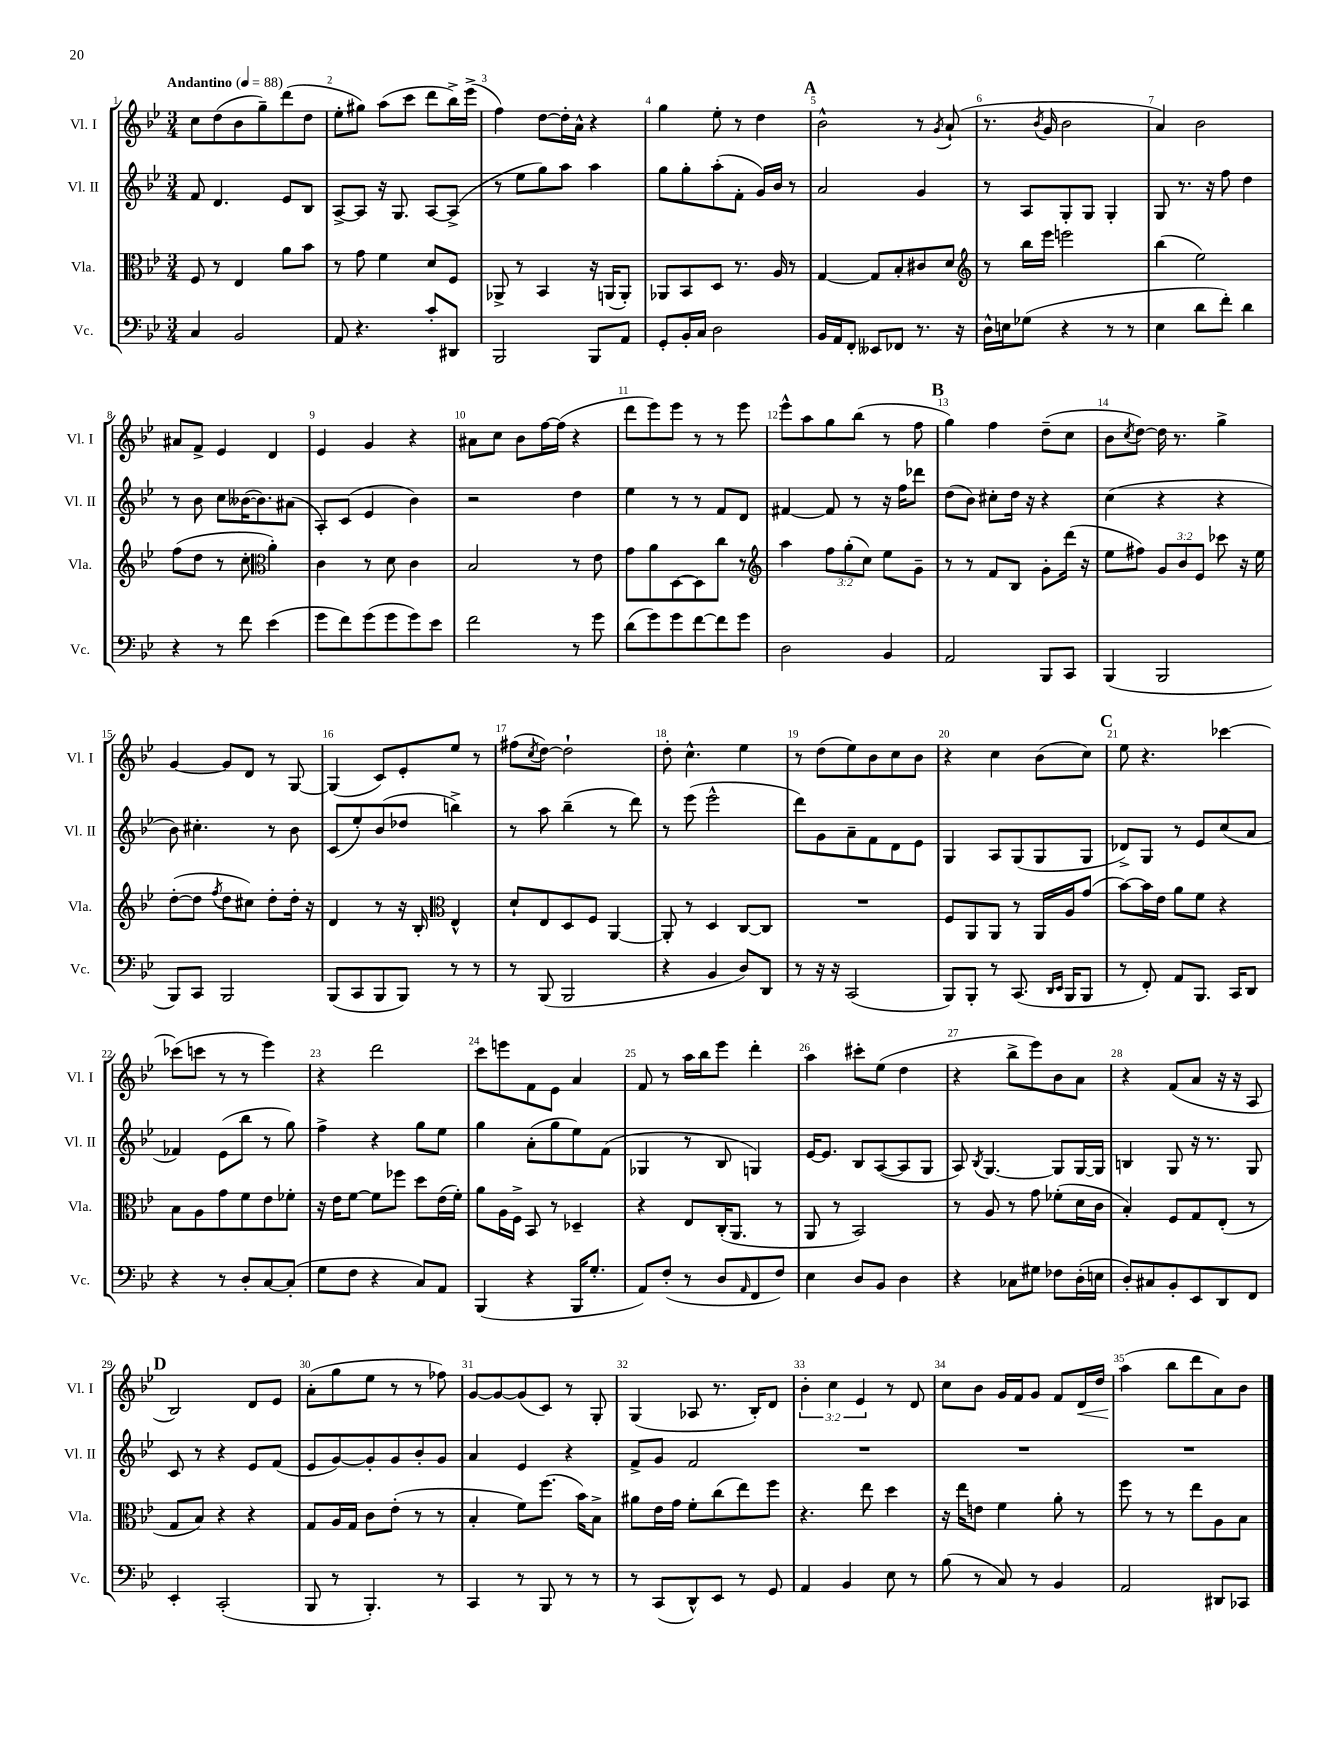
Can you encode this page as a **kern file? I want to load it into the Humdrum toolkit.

**kern	**kern	**kern	**kern	**dynam
*part4	*part3	*part2	*part1	*part1
*staff4	*staff3	*staff2	*staff1	*staff1
*I"Vc.	*I"Vla.	*I"Vl. II	*I"Vl. I	*
*I'Vc.	*I'Vla.	*I'Vl. II	*I'Vl. I	*
*clefF4	*clefC3	*clefG2	*clefG2	*
*k[b-e-]	*k[b-e-]	*k[b-e-]	*k[b-e-]	*
*M3/4	*M3/4	*M3/4	*M3/4	*
*MM88	*MM88	*MM88	*MM88	*
=1	=1	=1	=1	=1
!	!	!	!LO:TX:a:B:t=Andantino	!
4C/	8F/	8f/	8cc\L	.
.	8r	4.d/	(8dd\	.
2BB-/	4E-/	.	8b-\	.
.	.	.	8gg~\)	.
.	8a\L	8e-/L	(8ddd\	.
.	8b-\J	8B-/J	8dd\J	.
=2	=2	=2	=2	=2
8AA/	8r	[8A^/L	8ee-'\L	.
4.r	8g\	8A/J]	8gg#X\J)	.
.	4f\	16r	(8aa\L	.
.	.	8.G/	.	.
.	.	.	8ccc\J	.
8c'/L	8d/L	[8A/L	8ddd\L	.
8DD#X/J	8F/J	(8A^/J]	16bb-^\L)	.
.	.	.	(16eee-^\JJ	.
=3	=3	=3	=3	=3
2BBB-/	8AA-X^/	8r	4ff\)	.
.	8r	8ee-\L	.	.
.	4BB-/	8gg\)	[8dd\L	.
.	.	8aa\J	16dd'\L]	.
.	.	.	16a^^\JJ	.
8BBB-/L	16r	4aa\	4r	.
.	(16AAn/KL	.	.	.
8AA/J	8AA'/J)	.	.	.
=4	=4	=4	=4	=4
8GG'/L	8AA-X/L	8gg\L	4gg\	.
16BB-'/L	8BB-/	8gg'\	.	.
16C/JJ	.	.	.	.
2D\	8D/J	(8aa'\	8ee-'\	.
.	8.r	8f'\J	8r	.
.	.	16g/LL)	4dd\	.
.	16A/	16b-/JJ	.	.
.	8r	8r	.	.
!!LO:REH:place=s1:t=A
=5	=5	=5	=5	=5
16BB-/LL	[4G/	2a/	2b-^^\	.
16AA/J	.	.	.	.
8FF'/J	.	.	.	.
8EE--X/L	8G/L]	.	.	.
8FF-X/J	8B-'/	.	.	.
8.r	8c#X/	4g/	8r	.
.	.	.	8qg/	.
.	8d/J	.	(8a`/	.
16r	.	.	.	.
=6	=6	=6	=6	=6
*	*clefG2	*	*	*
16D^^\LL	8r	8r	8.r	.
16En\J	.	.	.	.
(8G-X\J	16bb-\LL	8A/L	.	.
.	.	.	8qb-/	.
.	16eee-\JJ	.	16g/	.
4r	2eeen\	8G'/	2b-\	.
.	.	8G/J	.	.
8r	.	4G'/	.	.
8r	.	.	.	.
=7	=7	=7	=7	=7
4E-\	(4bb-\	8G/	4a/)	.
.	.	8.r	.	.
8d\L	2ee-\)	.	2b-\	.
.	.	16r	.	.
8f'\J)	.	8ff\	.	.
4d\	.	4dd\	.	.
!!LO:LB:g=z
=8	=8	=8	=8	=8
4r	(8ff\L	8r	8a#X/L	.
.	8dd\J	8b-\	8f^/J	.
8r	8r	8cc\L	4e-/	.
8f\	8cc'\	([16b--X\K	.	.
.	.	8.b--\])	.	.
*	*clefC3	*	*	*
(4e-\	4a'\)	.	4d/	.
.	.	(8a#X\J	.	.
=9	=9	=9	=9	=9
8g\L	4c\	8A'/L)	4e-/	.
8f\)	.	(8c/J	.	.
(8g\	8r	4e-/	4g/	.
8g\	8d\	.	.	.
8g\)	4c\	4b-\)	4r	.
8e-\J	.	.	.	.
=10	=10	=10	=10	=10
2f\	2B-/	2r	8a#X\L	.
.	.	.	8cc\J	.
.	.	.	8b-\L	.
.	.	.	[16ff\L	.
.	.	.	(16ff\JJ]	.
8r	8r	4dd\	4r	.
8g\	8e-\	.	.	.
=11	=11	=11	=11	=11
(8d\L	8g\L	4ee-\	8ddd\L	.
8g\)	8a\	.	8eee-\)	.
8g\	[8D\	8r	8eee-\J	.
[8f\	8D\]	8r	8r	.
8f\]	8cc\J	8f/L	8r	.
8g\J	8r	8d/J	8eee-\	.
=12	=12	=12	=12	=12
*	*clefG2	*	*	*
2D\	4aa\	[4f#X/	8eee-^^\L	.
.	.	.	8aa\	.
.	12ff\L	8f#/]	8gg\	.
.	(12gg'\	.	.	.
.	.	8r	(8bb-\J	.
.	12cc\J)	.	.	.
4BB-/	8ee-\L	16r	8r	.
.	.	16ff\KL	.	.
.	8g~\J	8ddd-X\J	8ff\	.
!!LO:REH:place=s1:t=B
=13	=13	=13	=13	=13
2AA/	8r	(8dd\L	4gg\)	.
.	8r	8b-\J)	.	.
.	8f/L	8cc#X'\L	4ff\	.
.	8B-/J	16dd\Jk	.	.
.	.	16r	.	.
8BBB-/L	8g'\L	4r	(8dd~\L	.
8CC/J	(16ddd\Jk	.	8cc\J	.
.	16r	.	.	.
=14	=14	=14	=14	=14
(4BBB-/	8ee-\L	(4cc\	8b-\L	.
.	.	.	8qcc/	.
.	8ff#X\J)	.	[8dd\J)	.
2BBB-/	12g/L	4r	16dd\]	.
.	.	.	8.r	.
.	12b-/	.	.	.
.	12e-/J	.	.	.
.	8ccc-X\	4r	4gg^\	.
.	16r	.	.	.
.	16ee-\	.	.	.
!!LO:LB:g=z
=15	=15	=15	=15	=15
8BBB-/L)	([8dd'\L	8b-\)	[4g/	.
8CC/J	8dd\J]	4.cc#X'\	.	.
.	8qff/	.	.	.
2BBB-/	8dd\L	.	8g/L]	.
.	8cc#X\J)	.	8d/J	.
.	8dd'\L	8r	8r	.
.	16dd'\Jk	8b-\	[8G/	.
.	16r	.	.	.
=16	=16	=16	=16	=16
(8BBB-/L	4d/	(8c/L	(4G/]	.
8CC/	.	8ee-'/)	.	.
8BBB-/	8r	(8b-/	8c/L)	.
8BBB-/J)	16r	8dd-X/J	8e-'/	.
.	16B-'/	.	.	.
*	*clefC3	*	*	*
8r	4E-^^/	4bbn^\)	8ee-/J	.
8r	.	.	8r	.
=17	=17	=17	=17	=17
8r	8d`/L	8r	(8ff#X\L	.
.	.	.	8qcc/	.
(8BBB-/	8E-/	8aa\	[8dd\J)	.
2BBB-/	8D/	(4bb-~\	2dd`\]	.
.	8F/J	.	.	.
.	[4AA/	8r	.	.
.	.	8ddd\)	.	.
=18	=18	=18	=18	=18
4r	8AA'/]	8r	8dd'\	.
.	8r	(8eee-\	4.cc^^\	.
4BB-/	4D/	2eee-^^\	.	.
8D/L)	[8C/L	.	4ee-\	.
8DD/J	8C/J]	.	.	.
=19	=19	=19	=19	=19
8r	2.r	8ddd\L)	8r	.
16r	.	8g\	(8dd\L	.
16r	.	.	.	.
(2CC/	.	8a~\	8ee-\)	.
.	.	8f\	8b-\	.
.	.	8d\	8cc\	.
.	.	8e-\J	8b-\J	.
=20	=20	=20	=20	=20
8BBB-/L)	8F/L	4G/	4r	.
8BBB-'/J	8AA/	.	.	.
8r	8AA/J	8A/L	4cc\	.
(8.CC/	8r	(8G/	.	.
.	16AA/LL	8G/	(8b-\L	.
16qqDD/LL	.	.	.	.
16qqEE-/JJ	.	.	.	.
16BBB-/KL	16A/J	.	.	.
8BBB-/J	(8g/J	8G/J	8cc\J)	.
!!LO:REH:place=s1:t=C
=21	=21	=21	=21	=21
8r	[8b-\L)	8d-X^/L)	8ee-\	.
8FF'/)	16b-\L]	8G/J	4.r	.
.	16e-\JJ	.	.	.
8AA/L	8a\L	8r	.	.
8.BBB-/J	8f\J	8e-/L	.	.
.	4r	(8cc/	[4ccc-X\	.
16CC/KL	.	.	.	.
8DD/J	.	8a/J	.	.
!!LO:LB:g=z
=22	=22	=22	=22	=22
4r	8B-\L	4f-X/)	(8ccc-X\L]	.
.	8A\	.	8cccn\J	.
8r	8g\	(8e-\L	8r	.
8D'/L	8f\	8bb-\J	8r	.
[8C/	8e-\	8r	4eee-\)	.
(8C'/J]	8f-X'\J	8gg\)	.	.
=23	=23	=23	=23	=23
8G\L	16r	4ff^\	4r	.
.	16e-\KL	.	.	.
8F\J	[8f\J	.	.	.
4r	8f\L]	4r	2ddd\	.
.	8ff-X\J	.	.	.
8C/L)	8dd\L	8gg\L	.	.
8AA/J	(16e-\L	8ee-\J	.	.
.	16f'\JJ)	.	.	.
=24	=24	=24	=24	=24
(4BBB-/	8a\L	4gg\	8ccc\L	.
.	16A\L	.	8eeen\	.
.	16F^\JJ	.	.	.
4r	8BB-/	(8a'\L	8f\	.
.	8r	8gg\	8e-\J	.
16BBB-/KL	4D-X~/	8ee-\)	4a/	.
8.G'/J	.	.	.	.
.	.	(8f\J	.	.
=25	=25	=25	=25	=25
8AA/L)	4r	4G-X/	8f/	.
(8F'/J	.	.	8r	.
8r	8E-/L	8r	16aa\LL	.
.	.	.	16bb-\J	.
8D/L	(16C'/K	8B-/	8eee-\J	.
.	8.AA/J	.	.	.
16qqAA/	.	.	.	.
8FF/	.	4Gn/)	4ddd'\	.
8F/J)	8r	.	.	.
=26	=26	=26	=26	=26
4E-\	8AA/	[16e-/KL	4aa\	.
.	.	8.e-/J]	.	.
.	8r	.	.	.
8D/L	2BB-/)	8B-/L	8ccc#X'\L	.
8BB-/J	.	([8A/	(8ee-\J	.
4D\	.	8A/]	4dd\	.
.	.	8G/J	.	.
=27	=27	=27	=27	=27
4r	8r	8A/)	4r	.
.	.	8qB-/	.	.
.	8A/	[4.G/	.	.
8C-X\L	8r	.	8bb-^\L	.
8G#X\J	8g\	.	8eee-\)	.
8F-X\L	(8f-X'\L	8G/L]	8b-\	.
(16D'\L	16d\L	[16G/L	8a\J	.
16En\JJ	16c\JJ	16G/JJ]	.	.
=28	=28	=28	=28	=28
8D'/L)	4B-'/)	4Bn/	4r	.
8C#X/	.	.	.	.
8BB-'/	8F/L	8G/	(8f/L	.
8EE-/	8G/	16r	8a/J	.
.	.	8.r	.	.
8DD/	(8E-'/J	.	16r	.
.	.	.	16r	.
8FF/J	8r	8G/	8A/	.
!!LO:LB:g=z
!!LO:REH:place=s1:t=D
=29	=29	=29	=29	=29
4EE-'/	8G/L	8c/	2B-/)	.
.	8B-/J)	8r	.	.
(2CC'/	4r	4r	.	.
.	4r	8e-/L	8d/L	.
.	.	(8f/J	8e-/J	.
=30	=30	=30	=30	=30
8BBB-/	8G/L	8e-/L	(8a'\L	.
8r	16A/L	[8g/)	8gg\	.
.	16G/JJ	.	.	.
4.BBB-'/)	8c\L	8g'/]	8ee-\J	.
.	(8e-'\J	8g/	8r	.
.	8r	8b-'/	8r	.
8r	8r	8g/J	8ff-X\)	.
=31	=31	=31	=31	=31
4CC/	4B-'/	4a/	[8g/L	.
.	.	.	8g/_	.
8r	8f\L)	4e-/	(8g/]	.
8BBB-/	(8.ff\J	.	8c/J)	.
8r	.	4r	8r	.
.	16b-\KL)	.	.	.
8r	8B-^\J	.	8G'/	.
=32	=32	=32	=32	=32
8r	8a#X\L	8f^/L	(4G/	.
(8CC/L	16e-\L	8g/J	.	.
.	16g\JJ	.	.	.
8DD^^/)	8f'\L	2f/	8A-X/	.
8EE-/J	(8cc\	.	8.r	.
8r	8ee-\)	.	.	.
.	.	.	16B-'/KL)	.
8GG/	8ff\J	.	8d/J	.
=33	=33	=33	=33	=33
4AA/	4.r	2.r	6b-'\	.
.	.	.	6cc\	.
4BB-/	.	.	.	.
.	.	.	6e-/	.
.	8ee-\	.	.	.
8E-\	4dd\	.	8r	.
8r	.	.	8d/	.
=34	=34	=34	=34	=34
(8B-\	16r	2.r	8cc\L	.
.	16ee-\KL	.	.	.
8r	8en\J	.	8b-\J	.
8C/)	4f\	.	16g/LL	.
.	.	.	16f/J	.
8r	.	.	8g/J	.
4BB-/	8a'\	.	8f/L	.
!	!	!	!	!LO:HP:b
.	8r	.	16d/L	<
.	.	.	16dd/JJ	.
=35	=35	=35	=35	=35
2AA/	8ff\	2.r	(4aa\	.
.	8r	.	.	.
.	8r	.	8bb-\L	[
.	8ee-\L	.	8ddd\	.
8DD#X/L	8A\	.	8a\)	.
8CC-X/J	8B-\J	.	8b-\J	.
==	==	==	==	==
*-	*-	*-	*-	*-
